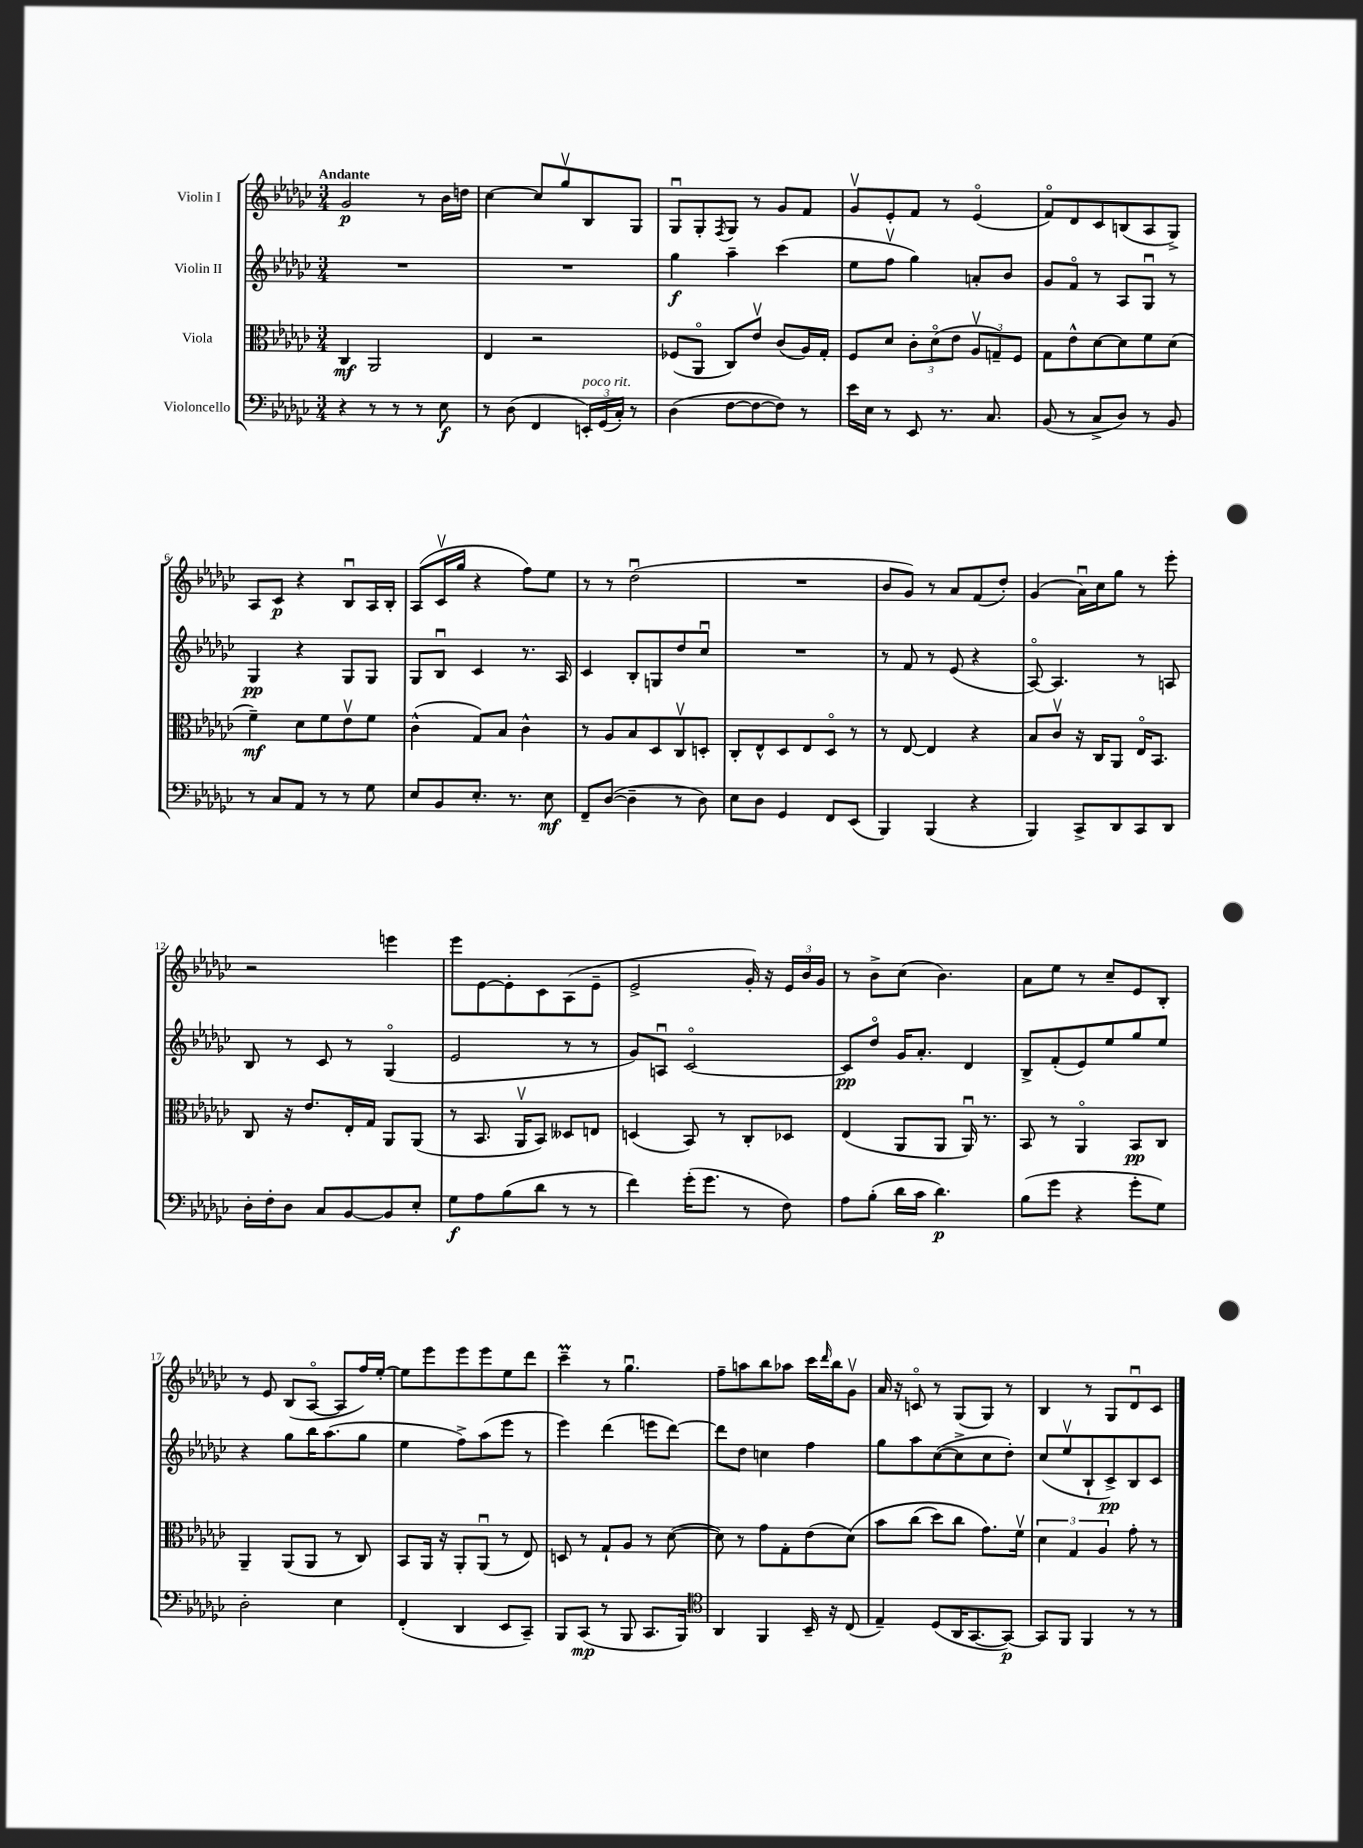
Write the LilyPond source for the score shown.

<<
\new StaffGroup <<
\new Staff = "s0" \with { instrumentName = "Violin I" } {
    \clef treble \key ges \major \numericTimeSignature \time 3/4 \tempo "Andante"
    ges'2\p r8 bes'16 d''16 |
    ces''4~ ces''8 ges''8\upbow bes8 ges8 |
    ges8\downbow ges8-. \acciaccatura { f8 } ges8 r8 ges'8 f'8 |
    ges'8\upbow ees'8-. f'8 r8 ees'4\flageolet( |
    f'8\flageolet) des'8 ces'8 b8( aes8 ges8->) |
    aes8 ces'8\p r4 bes8\downbow aes16 bes16-. |
    aes8( ces'16\upbow ges''16 r4 f''8) ees''8 |
    r8 r8 des''2\downbow( |
    R2. |
    bes'8 ges'8) r8 aes'8 f'8( des''8-.) |
    ges'4( aes'16\downbow) ces''16 ges''8 r8 ees'''8-. |
    r2 e'''4 |
    ees'''8 ees'8~ ees'8-. ces'8 aes8( ees'8-- |
    ees'2-> ges'16-.) r16 \tuplet 3/2 { ees'16 bes'16 ges'16 } |
    r8 bes'8-> ces''8( bes'4.) |
    aes'8 ees''8 r8 ces''8-- ees'8 bes8-. |
    r8 ees'8 bes8( aes8~\flageolet aes8 f''16) ees''16~-. |
    ees''8 ees'''8 ees'''8 ees'''8 ees''8 des'''8 |
    ces'''4--\prall r8 ges''4.\downbow |
    f''8-- a''8 bes''8 aes''8 ces'''16 \grace { des'''16 } bes''16 ges'8\upbow |
    aes'16 r16 c'8\flageolet r8 ges8( ges8) r8 |
    bes4 r8 ges8 des'8\downbow ces'8 \bar "|." |
}
\new Staff = "s1" \with { instrumentName = "Violin II" } {
    \clef treble \key ges \major \numericTimeSignature \time 3/4
    R2. |
    R2. |
    ges''4\f aes''4-- ces'''4( |
    ees''8 f''8\upbow ges''4) a'8-. bes'8 |
    ges'8 f'8\flageolet r8 aes8 ges8\downbow r8 |
    ges4\pp r4 ges8 ges8 |
    ges8 bes8\downbow ces'4 r8. aes16 |
    ces'4 bes8-. g8 des''8 ces''8\downbow |
    R2. |
    r8 f'8 r8 ees'8( r4 |
    aes8~\flageolet) aes4. r8 a8 |
    bes8 r8 ces'8 r8 ges4\flageolet( |
    ees'2 r8 r8 |
    ges'8) a8\downbow ces'2~\flageolet |
    ces'8\pp des''8\flageolet ges'16 aes'8.-. des'4 |
    bes8-> f'8-.( ees'8) ees''8 ges''8 ees''8 |
    r4 ges''8 bes''16 aes''8.( ges''8 |
    ees''4 f''8->) aes''8( ees'''8 r8 |
    ees'''4) des'''4( e'''8 des'''8~) |
    des'''8 des''8 c''4 f''4 |
    ges''8 aes''8 ces''8~( ces''8-> ces''8 des''8-.) |
    ces''8( ees''8\upbow bes8-! ces'8->\pp) bes8 ces'8 \bar "|." |
}
\new Staff = "s2" \with { instrumentName = "Viola" } {
    \clef alto \key ges \major \numericTimeSignature \time 3/4
    ces4\mf aes,2 |
    ees4 r2 |
    fes8( aes,8\flageolet ces8) ees'8\upbow ces'8( aes16) ges16-. |
    f8 des'8 \tuplet 3/2 { ces'8-. des'8\flageolet( ees'8 } \tuplet 3/2 { aes8\upbow g8--) f8 } |
    ges8 ees'8-^ des'8~ des'8 f'8 des'8( |
    f'4--\mf) des'8 f'8 ees'8\upbow f'8 |
    ces'4-^( ges8) bes8 ces'4-^ |
    r8 aes8 bes8 des8 ces8\upbow d8-. |
    ces8-. ees8-^ des8 ees8 des8\flageolet r8 |
    r8 ees8~ ees4 r4 |
    bes8 ces'8\upbow r16 ces16 aes,8 ees16\flageolet bes,8. |
    ces8 r16 ees'8. ees16-. ges16 aes,8 aes,8( |
    r8 bes,8. aes,16\upbow bes,8) deses8 e8 |
    d4( bes,8) r8 ces8-. des8 |
    ees4( aes,8 aes,8 aes,16\downbow) r8. |
    bes,8 r8 aes,4\flageolet bes,8\pp ces8 |
    aes,4-- aes,8( aes,8 r8 ces8) |
    bes,8 aes,16 r16 aes,8-. aes,8\downbow( r8 ees8) |
    d8 r8 ges8-! aes8 r8 des'8~( |
    des'8) r8 ges'8 ges8-. ees'8( des'8)\( |
    bes'8 ces''8( des''8) ces''8 ges'8.\) f'16\upbow |
    \tuplet 3/2 { des'4 ges4 aes4 } ges'8-. r8 \bar "|." |
}
\new Staff = "s3" \with { instrumentName = "Violoncello" } {
    \clef bass \key ges \major \numericTimeSignature \time 3/4
    r4 r8 r8 r8 ees8\f |
    r8 des8( f,4 \tuplet 3/2 { e,16-.^\markup { \italic "poco rit." }) ges,16( ces16-.) } r8 |
    des4( f8~ f8~ f8) r8 |
    ees'16 ees16 r8 ees,8 r8. ces8. |
    bes,8( r8 ces8-> des8) r8 bes,8 |
    r8 ces8 aes,8 r8 r8 ges8 |
    ees8 bes,8 ees8.-. r8. ees8\mf |
    f,8-- des8~( des4-- r8 des8) |
    ees8 des8 ges,4 f,8 ees,8( |
    bes,,4) bes,,4( r4 |
    bes,,4) ces,8-> des,8 ces,8 des,8 |
    des16-. f16-. des8 ces8 bes,8~ bes,8 ees8-. |
    ges8\f aes8 bes8( des'8 r8 r8 |
    f'4) ges'16-.( ges'8. r8 f8) |
    aes8 bes8-.( des'16 ces'16 des'4.\p) |
    bes8( ges'8 r4 ges'8-. ges8) |
    des2-. ees4 |
    f,4-.( des,4 ees,8 ces,8--) |
    bes,,8 ces,8\mp( r8 bes,,8 ces,8. bes,,16) |
    \clef tenor aes,4 f,4 bes,16-- r16 ces8( |
    ees4--) des8( aes,16 ges,8.~ ges,8~\p) |
    ges,8 f,8 f,4 r8 r8 \bar "|." |
}
>>
>>
